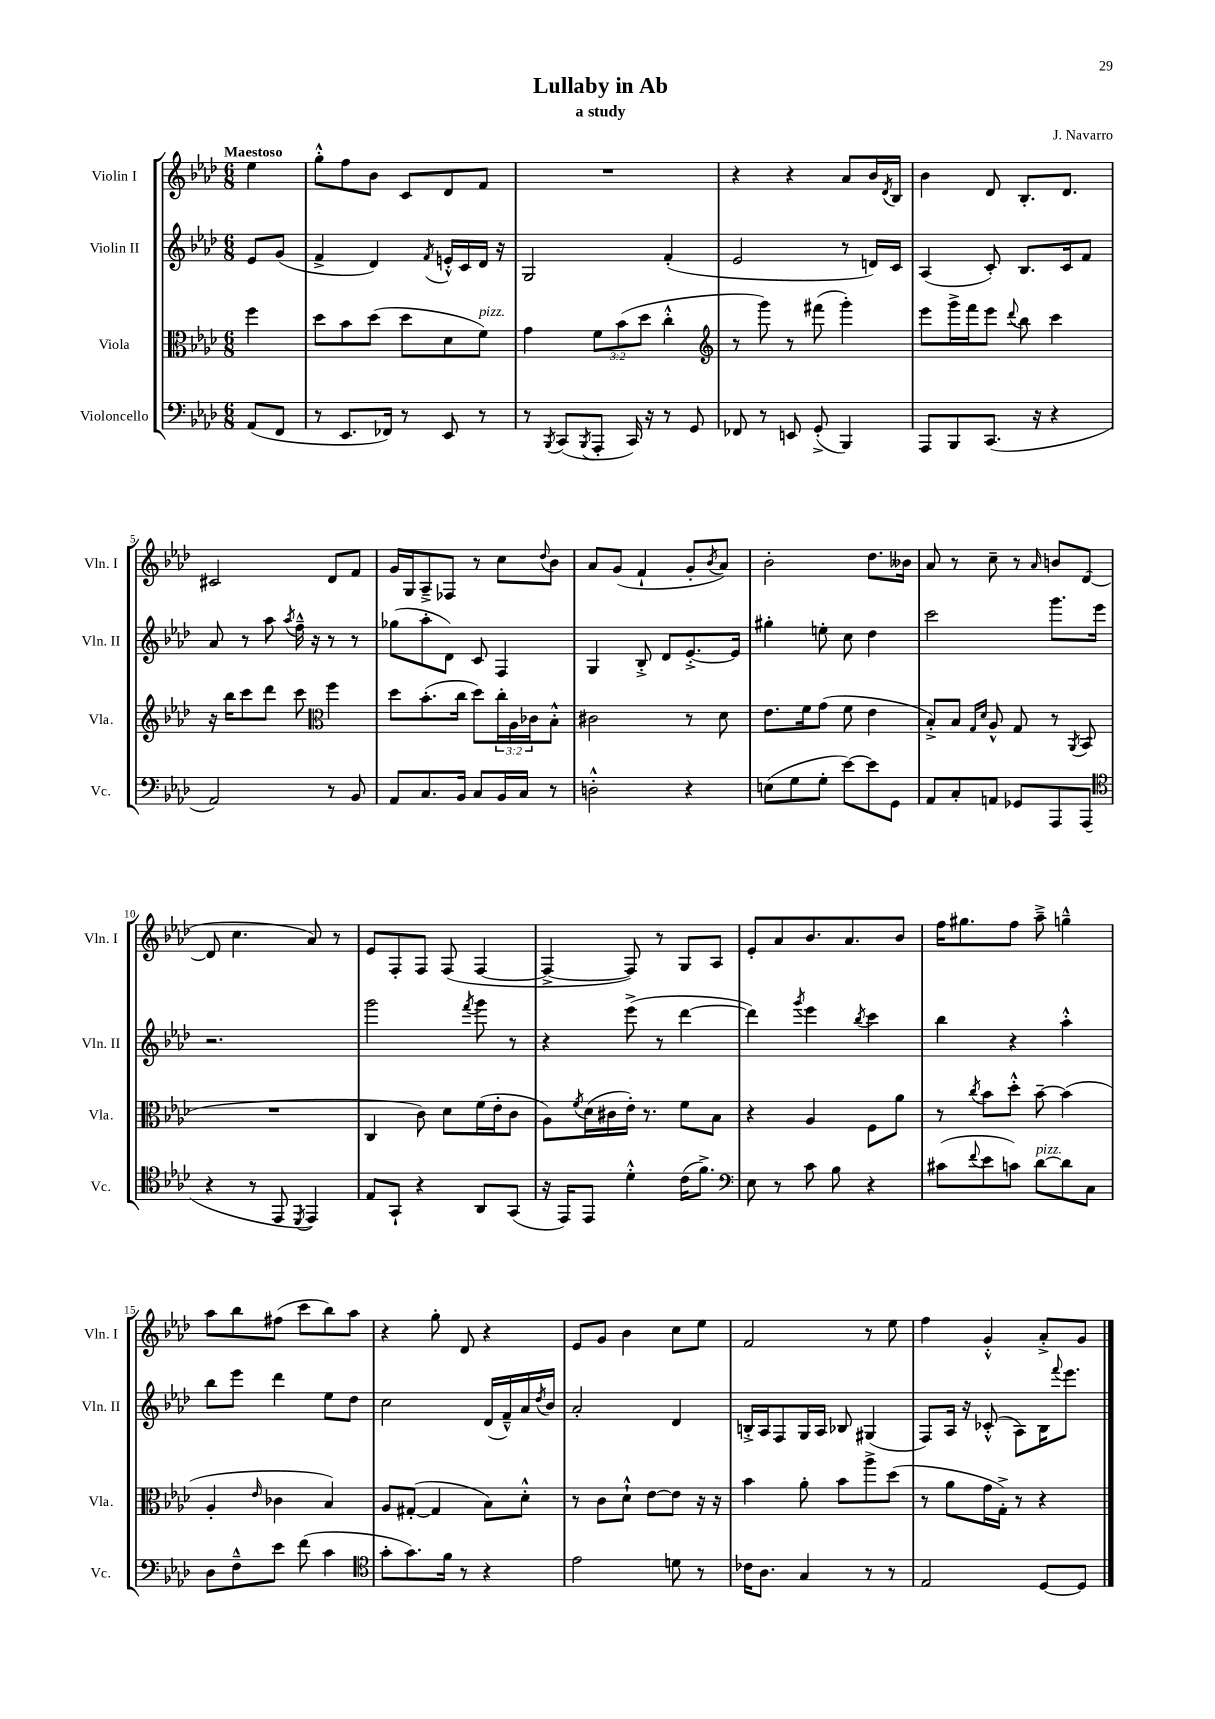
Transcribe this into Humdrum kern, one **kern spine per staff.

**kern	**kern	**kern	**kern
*staff4	*staff3	*staff2	*staff1
*clefF4	*clefC3	*clefG2	*clefG2
*k[b-e-a-d-]	*k[b-e-a-d-]	*k[b-e-a-d-]	*k[b-e-a-d-]
*M6/8	*M6/8	*M6/8	*M6/8
(8AA-/L	4ff\	8e-/L	4ee-\
8FF/J	.	(8g/J	.
=	=	=	=
8r	8dd-\L	4f^/	8gg'^^\L
8.EE-/L	8b-\	.	8ff\
.	(8dd-\J	4d-/)	8b-\J
16FF-/Jk)	.	.	.
8r	8dd-\L	.	8c/L
.	.	8qf/	.
8EE-/	8d-\	16e'^^/LL	8d-/
.	.	16c/	.
8r	8f\J)	16d-/JJ	8f/J
.	.	16r	.
=	=	=	=
8r	4g\	2G/	2.r
8qBBB-/	.	.	.
(8CC/L	.	.	.
8qBBB-/	.	.	.
8AAA-'/J	12f\L	.	.
.	(12b-\	.	.
16CC/)	.	.	.
.	12dd-\J	.	.
16r	.	.	.
8r	4cc'^^\	(4f'/	.
8GG/	.	.	.
=	=	=	=
*	*clefG2	*	*
8FF-/	8r	2e-/	4r
8r	8ggg\)	.	.
8EE/	8r	.	4r
(8GG'^/	(8fff#\	.	.
4BBB-/)	4ggg'\)	8r	8a-/L
.	.	16d/LL)	16b-/L
.	.	.	8qd-/
.	.	16c/JJ	16B-/JJ
=	=	=	=
8AAA-/L	8eee-\L	(4A-/	4b-\
8BBB-/	16ggg^\L	.	.
.	16fff\J	.	.
(8.CC/J	8eee-\J	8c'/)	8d-/
.	8qqddd-/	.	.
.	8bb-\	8.B-/L	8.B-'/L
16r	.	.	.
4r	4ccc\	.	.
.	.	16c/k	8.d-/J
.	.	8f/J	.
=	=	=	=
2AA-/)	16r	8a-/	2c#/
.	16bb-\LK	.	.
.	8ccc\	8r	.
.	8ddd-\J	8aa-\	.
.	.	8qaa-/	.
.	8ccc\	16ff~^^\	.
.	.	16r	.
*	*clefC3	*	*
8r	4ff\	8r	8d-/L
8BB-/	.	8r	8f/J
=	=	=	=
8AA-/L	8dd-\L	(8gg-\L	16g/LL
.	.	.	16G/J
8.C/	(8.b-'\	8aa-'\	8A-~^/
.	.	8d-\J)	8F-/J
16BB-/Jk	16cc\Jk	.	.
8C/L	8dd-\L)	8c/	8r
16BB-/L	24cc'\L	4F/	8cc\L
.	24A-\	.	.
16C/JJ	.	.	.
.	24c-\J	.	.
.	.	.	8qqdd-/
8r	8B-'^^\J	.	8b-\J
=	=	=	=
2D'^^\	2c#\	4G/	8a-/L
.	.	.	(8g/J
.	.	8B-'^/	4f`/
.	.	8d-/L	.
4r	8r	[8.e-'^/	8g'/L
.	.	.	8qb-/
.	8d-\	.	8a-/J)
.	.	16e-/]Jk	.
=	=	=	=
(8E\L	8.e-\L	4gg#'\	2b-'\
8G\	.	.	.
.	16f\k	.	.
8G'\J	(8g\J	8ee'\	.
[8e-\L)	8f\	8cc\	.
8e-\]	4e-\	4dd-\	8.dd-\L
8GG\J	.	.	.
.	.	.	16b--\Jk
=	=	=	=
8AA-/L	8B-'^/L)	2ccc\	8a-/
8C'/	8B-/J	.	8r
.	16qqG/LL	.	.
.	16qqd-/JJ	.	.
8AA/J	8A-^^/	.	8cc~\
8GG-/L	8G/	.	8r
.	.	.	16qqa-/
8AAA-/	8r	8.ggg\L	8b/L
.	8qAA-/	.	.
(8AAA-/J	(8BB-/	.	([8d-/J
.	.	16eee-\Jk	.
=	=	=	=
*clefC4	*	*	*
4r	2.r	2.r	8d-/]
.	.	.	4.cc\
8r	.	.	.
8EE-/	.	.	.
8qDD-/	.	.	.
4EE-/)	.	.	8a-/)
.	.	.	8r
=	=	=	=
8E-/L	4C/	2ggg\	8e-/L
8GG`/J	.	.	8F'/
4r	8c\)	.	8F/J
.	8d-\L	.	(8F/
.	.	8qfff/	.
8AA-/L	(16f\L	8ggg\	[4F/
.	16e-'\J	.	.
(8GG/J	8c\J	8r	.
=	=	=	=
16r	8A-\L)	4r	4F^/_
16EE-/LK)	.	.	.
.	8qf/	.	.
8EE-/J	(16d-\L	.	.
.	16c#\	.	.
4d-'^^\	16e-'\JJ)	(8eee-^\	8F/])
.	8.r	.	.
.	.	8r	8r
(16c\LK	8f\L	[4ddd-\	8G/L
8.f^\J)	.	.	.
.	8B-\J	.	8A-/J
=	=	=	=
*clefF4	*	*	*
8E-\	4r	4ddd-\])	8e-'/L
8r	.	.	8a-/
.	.	8qggg/	.
8c\	4A-/	4eee-\	8.b-/
8B-\	.	.	.
.	.	.	8.a-/
.	.	8qbb-/	.
4r	8F\L	4ccc\	.
.	8a-\J	.	8b-/J
=	=	=	=
(8c#\L	8r	4bb-\	16ff\LK
.	.	.	8.gg#\
8qqf/	8qcc/	.	.
8e-\	8b-\L	.	.
8c\J)	8dd-'^^\J	4r	8ff\J
[8d-\L	[8b-~\	.	8aa-~^\
8d-\]	(4b-\]	4aa-'^^\	4gg~^^\
8C\J	.	.	.
=	=	=	=
8D-\L	4A-'/	8bb-\L	8aa-\L
8F~^^\	.	8eee-\J	8bb-\
.	16qqe-/	.	.
8e-\J	4c-\	4ddd-\	(8ff#\J
(8f\	.	.	8ccc\L
4c\	4B-/)	8ee-\L	8bb-\)
.	.	8dd-\J	8aa-\J
=	=	=	=
*clefC4	*	*	*
8g'\L	8A-/L	2cc\	4r
8.g\)	([8G#'/J	.	.
.	4G#/]	.	8gg'\
16f\Jk	.	.	.
8r	.	.	8d-/
4r	8B-\L)	(16d-/LL	4r
.	.	16f~^^/)	.
.	8d-'^^\J	16a-/	.
.	.	8qdd-/	.
.	.	16b-/JJ	.
=	=	=	=
2e-\	8r	2a-'/	8e-/L
.	8c\L	.	8g/J
.	8d-`^^\J	.	4b-\
.	[8e-\L	.	.
8d\	8e-\]J	4d-/	8cc\L
8r	16r	.	8ee-\J
.	16r	.	.
=	=	=	=
16c-\LK	4b-\	16B'^/LL	2f/
8.A-\J	.	16A-/J	.
.	.	8F/	.
4G/	8a-'\	16G/L	.
.	.	16A-/JJ	.
.	8b-\L	8B-/	.
8r	8aa-^\	(4G#/	8r
8r	(8dd-\J	.	8ee-\
=	=	=	=
2E-/	8r	8F/L)	4ff\
.	8a-\L	16A-/Jk	.
.	.	16r	.
.	16g\L	(8c-'^^/	4g'^^/
.	16G'^\JJ)	.	.
.	8r	8A-\L)	.
[8D-/L	4r	16B-\K	8a-'^/L
.	.	8qqfff/	.
.	.	8.eee-\J	.
8D-/]J	.	.	8g/J
==	==	==	==
*-	*-	*-	*-
